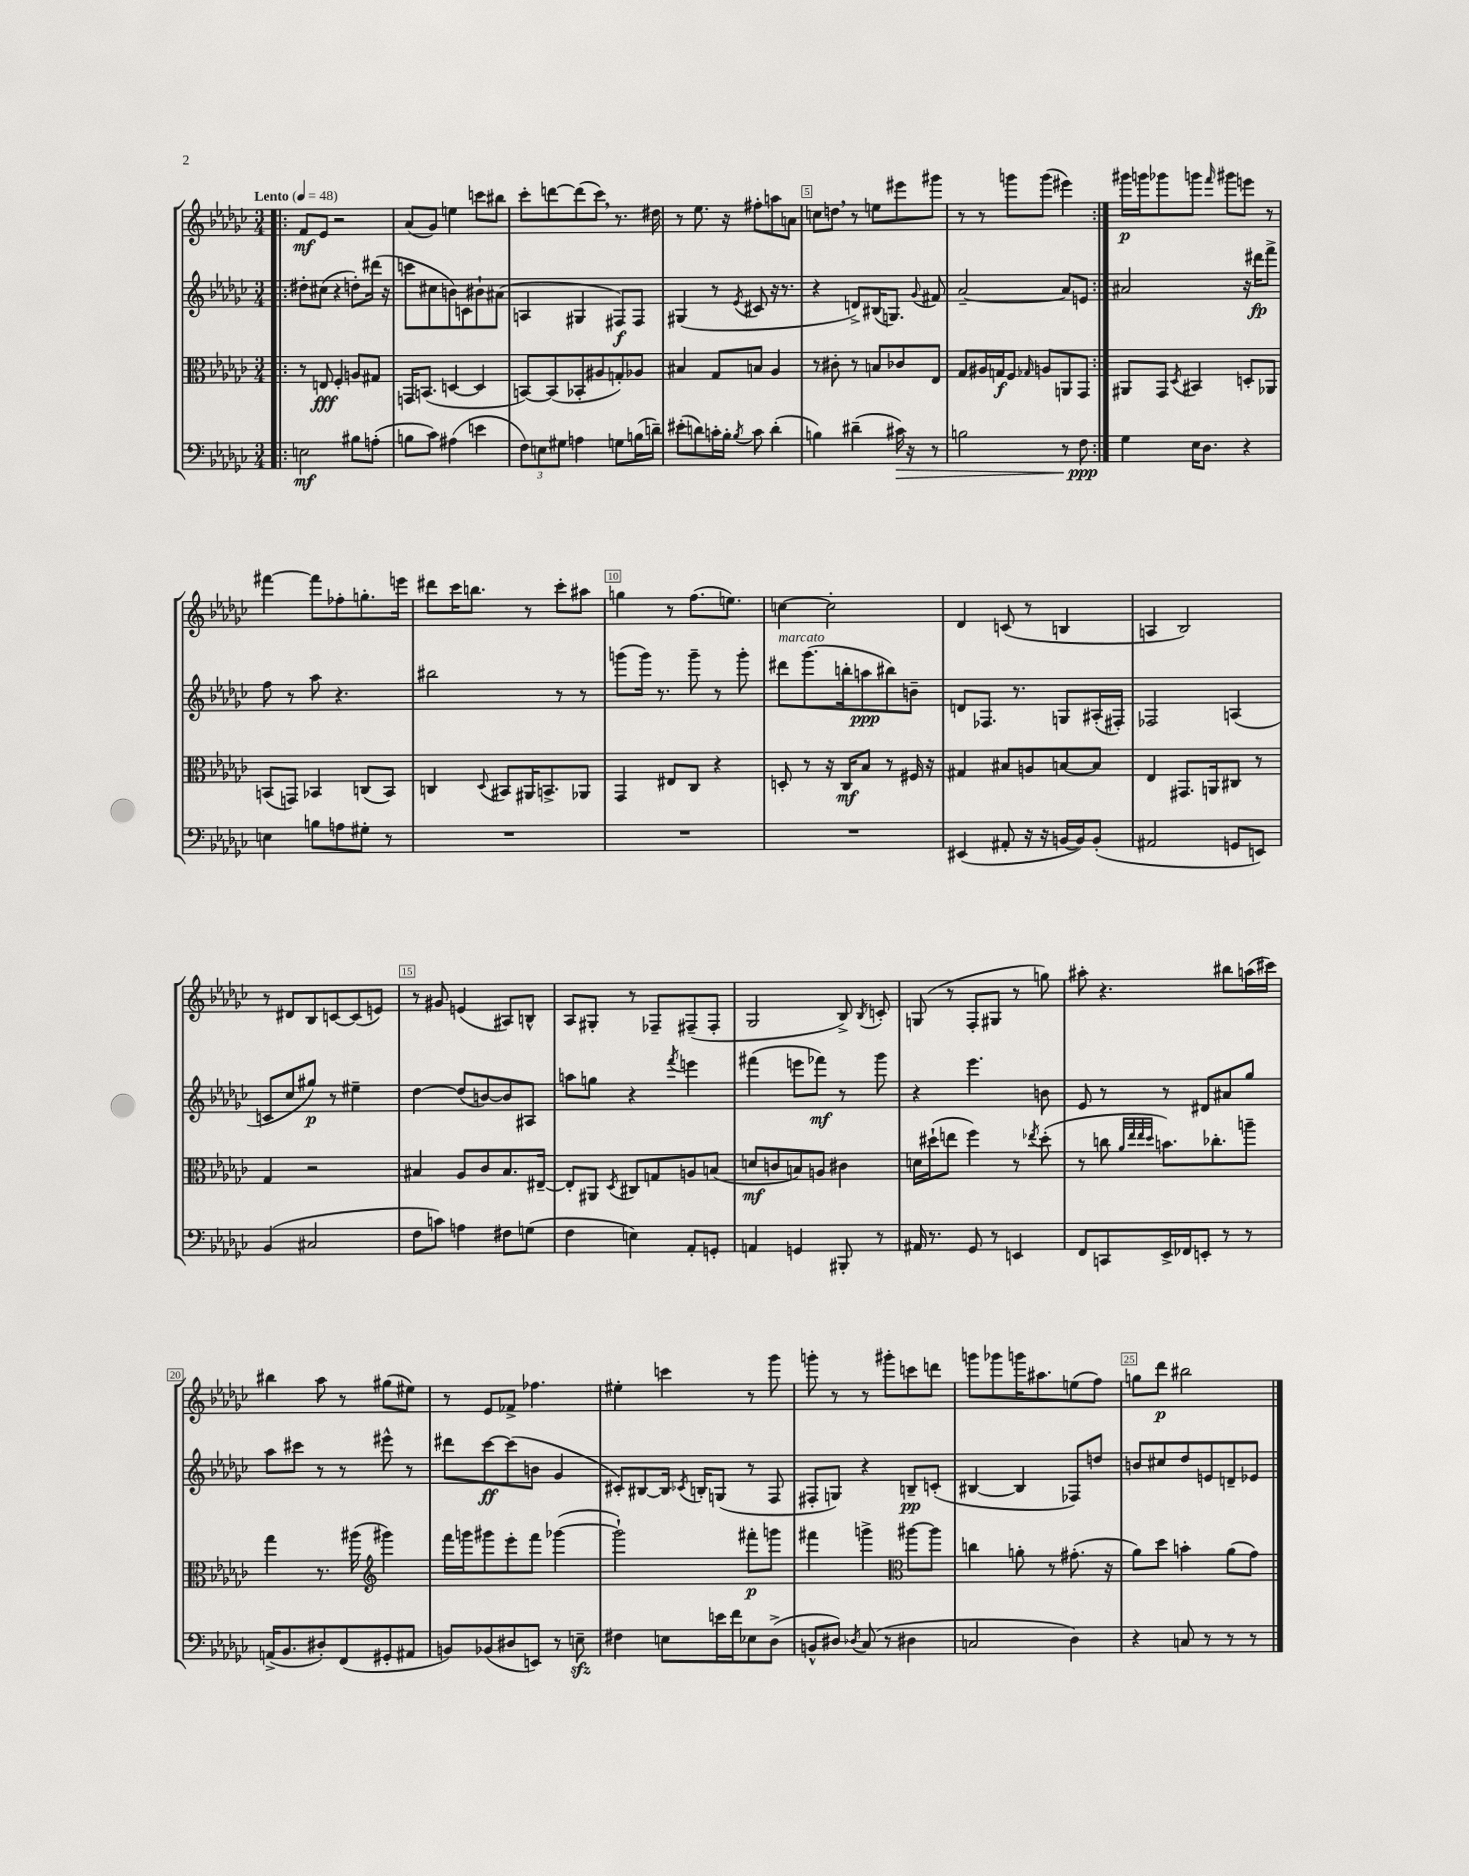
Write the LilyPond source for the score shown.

<<
\new StaffGroup <<
\new Staff = "s0" {
    \clef treble \key ges \major \numericTimeSignature \time 3/4 \tempo "Lento" 4 = 48
    \autoBeamOff \repeat volta 2 { \bar ".|:" f'8[\mf ees'8] r2 |
    aes'8[( ges'8]) e''4 c'''8[ bis''8] |
    ces'''8[-. d'''8~ d'''8( ces'''8]) \breathe r8. dis''16 |
    r8 ees''8. r16 fis''8[-. a''8 a'8] |
    c''8[ d''8] \breathe r8 e''8[ eis'''8 gis'''8] |
    r8 r8 g'''8[ g'''8]( eis'''4) | }
    gis'''16[\p g'''16 ges'''8 g'''8] \grace { f'''16 } gis'''8[ e'''8] r8 |
    fis'''4~ fis'''8[ fes''8-. g''8.-. e'''16] |
    dis'''8[ ces'''16 b''8.] r8 ces'''8[-. ais''8] |
    g''4 r8 f''8.[( e''8.]) |
    c''4~ c''2-. |
    des'4 c'8( r8 b4 |
    a4 bes2) |
    r8 dis'8[ bes8 c'8~ c'8( e'8]) |
    r8 gis'8 e'4( ais8[) b8]-^ |
    aes8[ gis8]-. r8 fes8[-- fis8--( fis8]-. |
    ges2 bes8->) \acciaccatura { bes8 } c'8-. |
    g8( r8 f8[-. gis8] r8 g''8) |
    ais''8-. r4. bis''8[ a''16( cis'''16]) |
    bis''4 aes''8 r8 gis''8[( eis''8]) |
    r8 ees'8[ fes'8]-> fes''4. |
    eis''4-. c'''4 r8 ges'''8 |
    g'''8-. r8 r8 gis'''8[-. c'''8 d'''8] |
    g'''8[ ges'''8 g'''16 ais''8. e''8( f''8]) |
    g''8[ des'''8]\p bis''2 \bar "|." |
}
\new Staff = "s1" {
    \clef treble \key ges \major \numericTimeSignature \time 3/4
    \autoBeamOff \repeat volta 2 { \bar ".|:" dis''8[-. cis''8]( r4 d''8[-.) dis'''16]( r16 |
    c'''8[ cis''8 b'8) c'8 bis'8-! ais'8]( |
    a4 gis4 fis8[\f) fis8] |
    gis4( r8 \acciaccatura { ees'8 } cis'8 r16 r8. |
    r4 d'8[->) bis16( g8.]) \appoggiatura { ges'8 } fis'8 |
    aes'2~-- aes'8[ e'8] | }
    ais'2 r16 dis'''16[\fp f'''8]-> |
    f''8 r8 aes''8 r4. |
    bis''2 r8 r8 |
    g'''8[( g'''16]) r8. g'''8-- r8 g'''8-. |
    dis'''8[^\markup { \italic "marcato" } ges'''8.( b''16-. a''8\ppp bis''8) b'8]-- |
    d'8[ fes8.] r8. g8[ ais16-.( fis16]-.) |
    fes2 a4( |
    c'8[ ces''8 gis''8]\p) r8 eis''4-- |
    des''4~ des''8[( b'8~) b'8 ais8] |
    a''8[ g''8] r4 \acciaccatura { f'''8 } e'''4 |
    fis'''4( e'''8[ fes'''8]\mf) r8 ges'''8 |
    r4 ees'''4. b'8 |
    ees'8 r8 r8 dis'8[ ais'8 ges''8] |
    aes''8[ cis'''8] r8 r8 eis'''8-^ r8 |
    dis'''8[ ces'''8~\ff ces'''8( b'8] ges'4 |
    cis'8[-.) bis8~ bis16] \acciaccatura { ces'8 } b16[-. g8]( r8 f8 |
    fis8[-. g8]) r4 b8[--\pp c'8]-.( |
    bis4~ bis4 fes8[) d''8] |
    b'8[ cis''8 des''8 e'8 d'8-- ees'8] \bar "|." |
}
\new Staff = "s2" {
    \clef alto \key ges \major \numericTimeSignature \time 3/4
    \autoBeamOff \repeat volta 2 { \bar ".|:" r8 e8\fff f4-. a8[ gis8] |
    g,16[ b,8.]( d4~ d4 |
    b,8[~) b,8( bes,8-. ais8 g8-.) aes8] |
    bis4 ges8[ b8] aes4 |
    r8 cis'8-. r8 b8[ ces'8 ees8] |
    ges8[ ais16 g16\f f8] \grace { ges16 } a8[ a,8 ges,8] | }
    ais,8[ ges,8] \acciaccatura { des8 } bis,4 d8[-. aes,8] |
    b,8[( g,8]) bes,4 c8[( bes,8]) |
    c4 \appoggiatura { des8 } bis,8[ ais,16 b,8.-> aes,8] |
    ges,4 eis8[ ces8] r4 |
    d8-. r8 r16 ces16[\mf bes8] r8 fis16 r16 |
    gis4 bis8[ a8 b8~ b8] |
    ees4 gis,8.[ a,16 cis8] r8 |
    ges4 r2 |
    bis4 aes8[ ces'8 bis8. eis16]~-- |
    eis8[-. ais,8] \acciaccatura { des8 } cis8[ g8 a8 b8]( |
    d'8[\mf c'8 b8) a8] cis'4 |
    d'16[ dis''16-!( e''8] f''4) r8 \acciaccatura { ees''8 } dis''8-.( |
    r8 c''8 \grace { aes'32[ ees''32 ees''32 des''32] } b'8.[) ces''8.-. a''8]-- |
    ges''4 r8. ais''16( \clef treble gis'''4) |
    f'''16[ g'''16 gis'''8 ees'''8-. f'''8] ges'''4~( |
    ges'''2-!) fis'''8[-.\p g'''8] |
    fis'''4 g'''4-> \clef alto ais''8[~ ais''8] |
    c''4 a'8-. r8 gis'8.-.( r16 |
    aes'8[) des''8] b'4-. aes'8[( ges'8]) \bar "|." |
}
\new Staff = "s3" {
    \clef bass \key ges \major \numericTimeSignature \time 3/4
    \autoBeamOff \repeat volta 2 { \bar ".|:" e2\mf bis8[ a8]-.( |
    b8[ ces'8]) ais4( e'4 |
    \tuplet 3/2 { f8[) e8 gis8] } a4 g8[ b16( d'16]--) |
    eis'8[-.( d'8) c'16-. bes16]-. \acciaccatura { bes8 } c'8 d'4-.( |
    b4) dis'4--( cis'16\>) r16 r8 |
    b2 r8 f8\ppp\! | }
    ges4 ees16[ des8.] r4 |
    e4 b8[ a8 gis8]-. r8 |
    R2. |
    R2. |
    R2. |
    eis,4( ais,8-. r16 r16 b,16[~ b,16) b,8]-.( |
    ais,2 g,8[ e,8]) |
    bes,4( cis2 |
    f8[ c'8]) a4 fis8[ g8]( |
    f4 e4) aes,8[-. g,8]-. |
    a,4 g,4 bis,,8-. r8 |
    ais,16 r8. ges,8 r8 e,4 |
    f,8[ c,8 ees,16-> fes,16 e,8]-. r8 r8 |
    a,16[->( bes,8. dis8-.) f,8( gis,8-. ais,8] |
    b,8[) bes,8( dis8 e,8]) r8 e8--\sfz |
    fis4 e8[ e'16 f'16 ees8 des8]->( |
    b,8[-^ dis8]) \acciaccatura { des8 } ces8( r8 dis4 |
    c2 des4) |
    r4 c8 r8 r8 r8 \bar "|." |
}
>>
>>
\layout { \context { \Score \override BarNumber.break-visibility = ##(#f #t #t) barNumberVisibility = #(every-nth-bar-number-visible 5) \override BarNumber.stencil = #(make-stencil-boxer 0.1 0.3 ly:text-interface::print) } }
